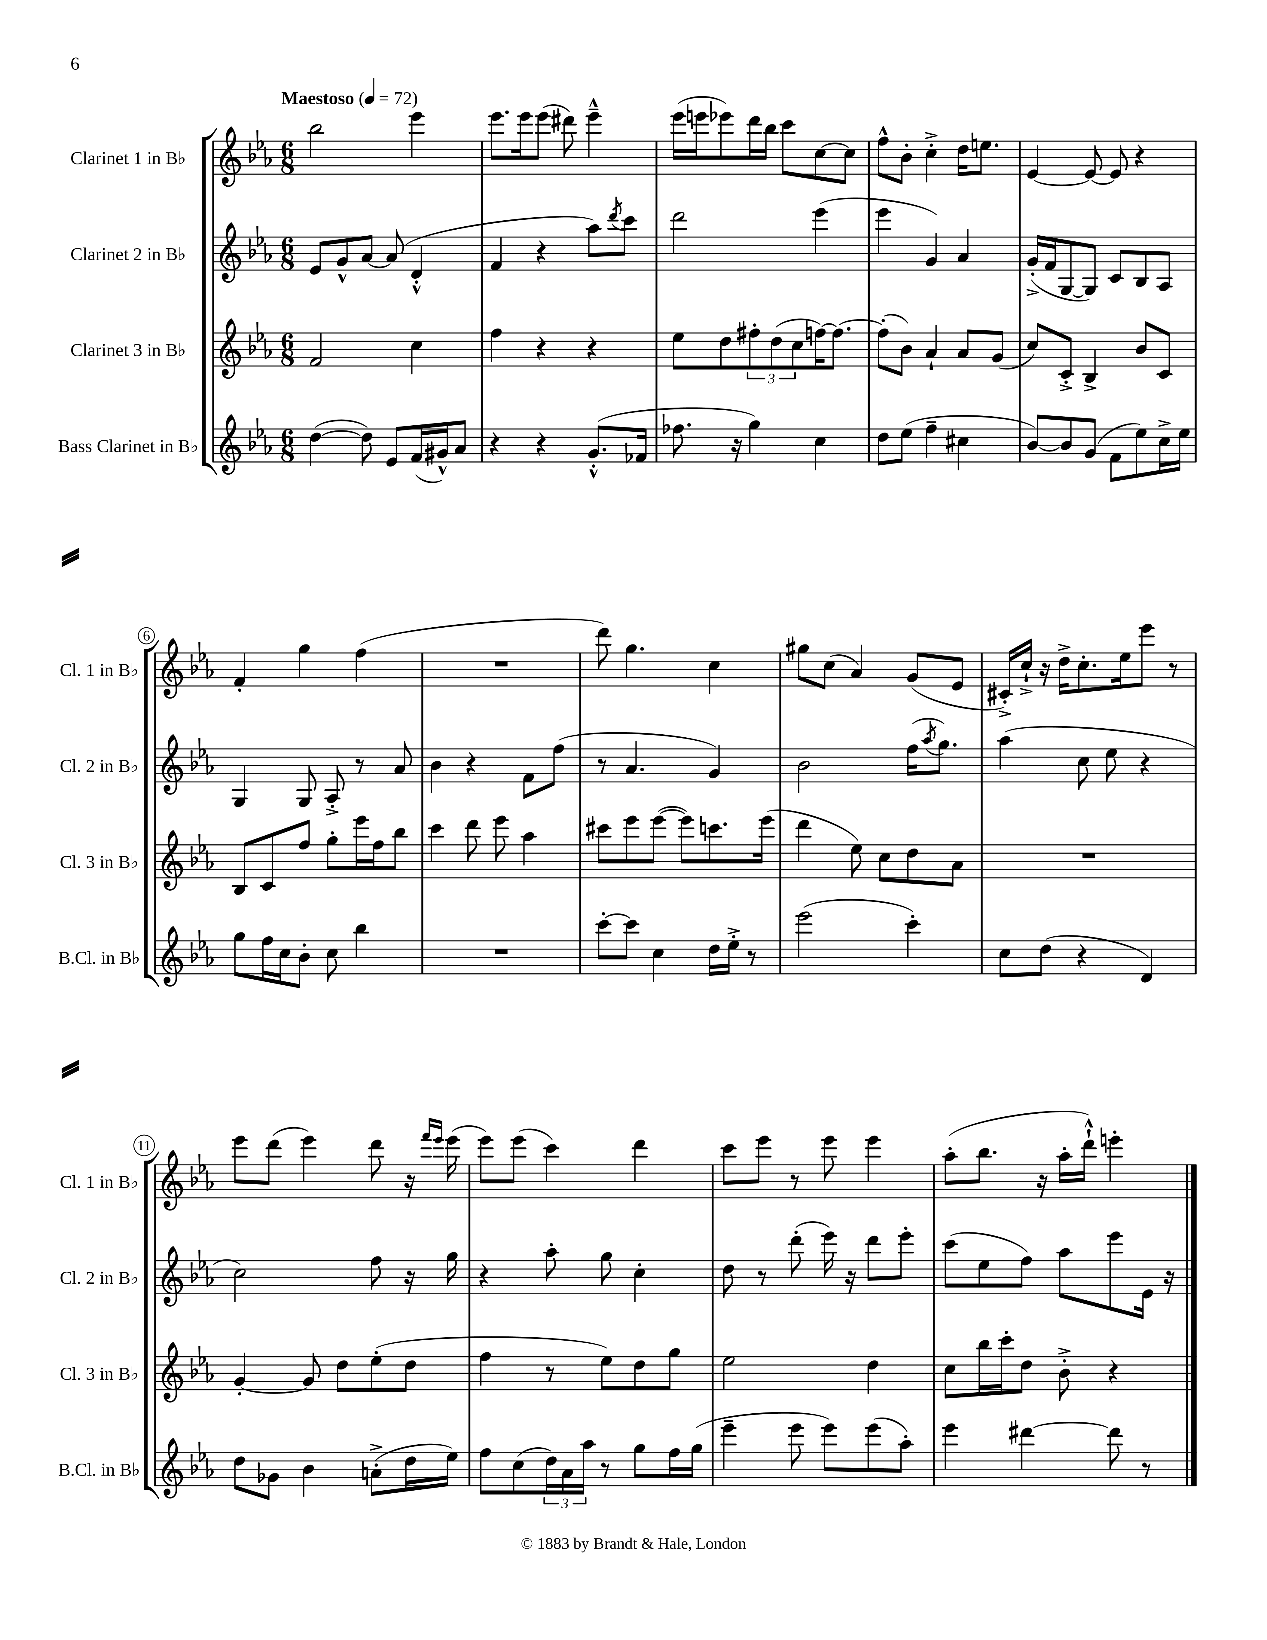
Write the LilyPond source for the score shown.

<<
\new StaffGroup <<
\new Staff = "s0" \with { instrumentName = "Clarinet 1 in Bb" shortInstrumentName = "Cl. 1 in Bb" } {
    \clef treble \key ees \major \numericTimeSignature \time 6/8 \tempo "Maestoso" 4 = 72
    bes''2 ees'''4 |
    ees'''8. ees'''16 ees'''8( dis'''8) ees'''4---^ |
    ees'''16( e'''16 ees'''8) d'''16 bes''16 c'''8 c''8~ c''8 |
    f''8-^ bes'8-. c''4-.-> d''16 e''8. |
    ees'4~ ees'8~ ees'8 r4 |
    f'4-. g''4 f''4( |
    R2. |
    d'''8) g''4. c''4 |
    gis''8 c''8( aes'4) g'8( ees'8 |
    cis'16-.->) c''16-!-> r16 d''16-> c''8.-. ees''16 ees'''8 r8 |
    ees'''8 d'''8( ees'''4) d'''8 r16 \grace { f'''16 ees'''16 } ees'''16( |
    ees'''8) ees'''8( c'''4) d'''4 |
    c'''8 ees'''8 r8 ees'''8 ees'''4 |
    aes''8-.( bes''8. r16 aes''16-. d'''16-!-^) e'''4-. \bar "|." |
}
\new Staff = "s1" \with { instrumentName = "Clarinet 2 in Bb" shortInstrumentName = "Cl. 2 in Bb" } {
    \clef treble \key ees \major \numericTimeSignature \time 6/8
    ees'8 g'8-^ aes'8~ aes'8( d'4-.-^ |
    f'4 r4 aes''8) \acciaccatura { d'''8 } c'''8 |
    d'''2 ees'''4( |
    ees'''4 g'4) aes'4 |
    g'16-.->( f'16 g8~ g8) c'8 bes8 aes8 |
    g4 g8 aes8-.-> r8 aes'8 |
    bes'4 r4 f'8 f''8( |
    r8 aes'4. g'4) |
    bes'2 f''16( \acciaccatura { aes''8 } g''8.) |
    aes''4( c''8 ees''8 r4 |
    c''2) f''8 r16 g''16 |
    r4 aes''8-. g''8 c''4-. |
    d''8 r8 d'''8-.( ees'''16) r16 d'''8 ees'''8-. |
    c'''8( ees''8 f''8) aes''8 ees'''8 ees'16 r16 \bar "|." |
}
\new Staff = "s2" \with { instrumentName = "Clarinet 3 in Bb" shortInstrumentName = "Cl. 3 in Bb" } {
    \clef treble \key ees \major \numericTimeSignature \time 6/8
    f'2 c''4 |
    f''4 r4 r4 |
    ees''8 d''8 \tuplet 3/2 { fis''8-. d''8( c''8 } f''16~) f''8.~ |
    f''8-.( bes'8) aes'4-! aes'8 g'8( |
    c''8) c'8-.-> bes4-> bes'8 c'8 |
    bes8 c'8 f''8 g''8-. ees'''16 f''16 bes''8 |
    c'''4 d'''8 ees'''8 aes''4 |
    cis'''8 ees'''8 ees'''8~( ees'''8) c'''8. ees'''16( |
    d'''4 ees''8) c''8 d''8 aes'8 |
    R2. |
    g'4~-. g'8 d''8 ees''8-.( d''8 |
    f''4 r8 ees''8) d''8 g''8 |
    ees''2 d''4 |
    c''8 bes''16 c'''16-. d''8 bes'8-.-> r4 \bar "|." |
}
\new Staff = "s3" \with { instrumentName = "Bass Clarinet in Bb" shortInstrumentName = "B.Cl. in Bb" } {
    \clef treble \key ees \major \numericTimeSignature \time 6/8
    d''4~( d''8) ees'8 f'16( gis'16-^) aes'8 |
    r4 r4 g'8.-.-^( fes'16 |
    fes''8. r16 g''4) c''4 |
    d''8 ees''8( f''4-- cis''4 |
    bes'8~) bes'8 g'8( f'8 ees''8) c''16-> ees''16 |
    g''8 f''16 c''16 bes'8-. c''8 bes''4 |
    R2. |
    c'''8~-. c'''8 c''4 d''16 ees''16-.-> r8 |
    ees'''2( c'''4-.) |
    c''8 d''8( r4 d'4) |
    d''8 ges'8 bes'4 a'8-.->( d''16 ees''16) |
    f''8 c''8( \tuplet 3/2 { d''16) aes'16 aes''16 } r8 g''8 f''16 g''16( |
    ees'''4-- ees'''8 ees'''8) ees'''8( aes''8-.) |
    ees'''4 dis'''4~ dis'''8 r8 \bar "|." |
}
>>
>>
\layout { \context { \Score \override BarNumber.stencil = #(make-stencil-circler 0.1 0.3 ly:text-interface::print) } }
